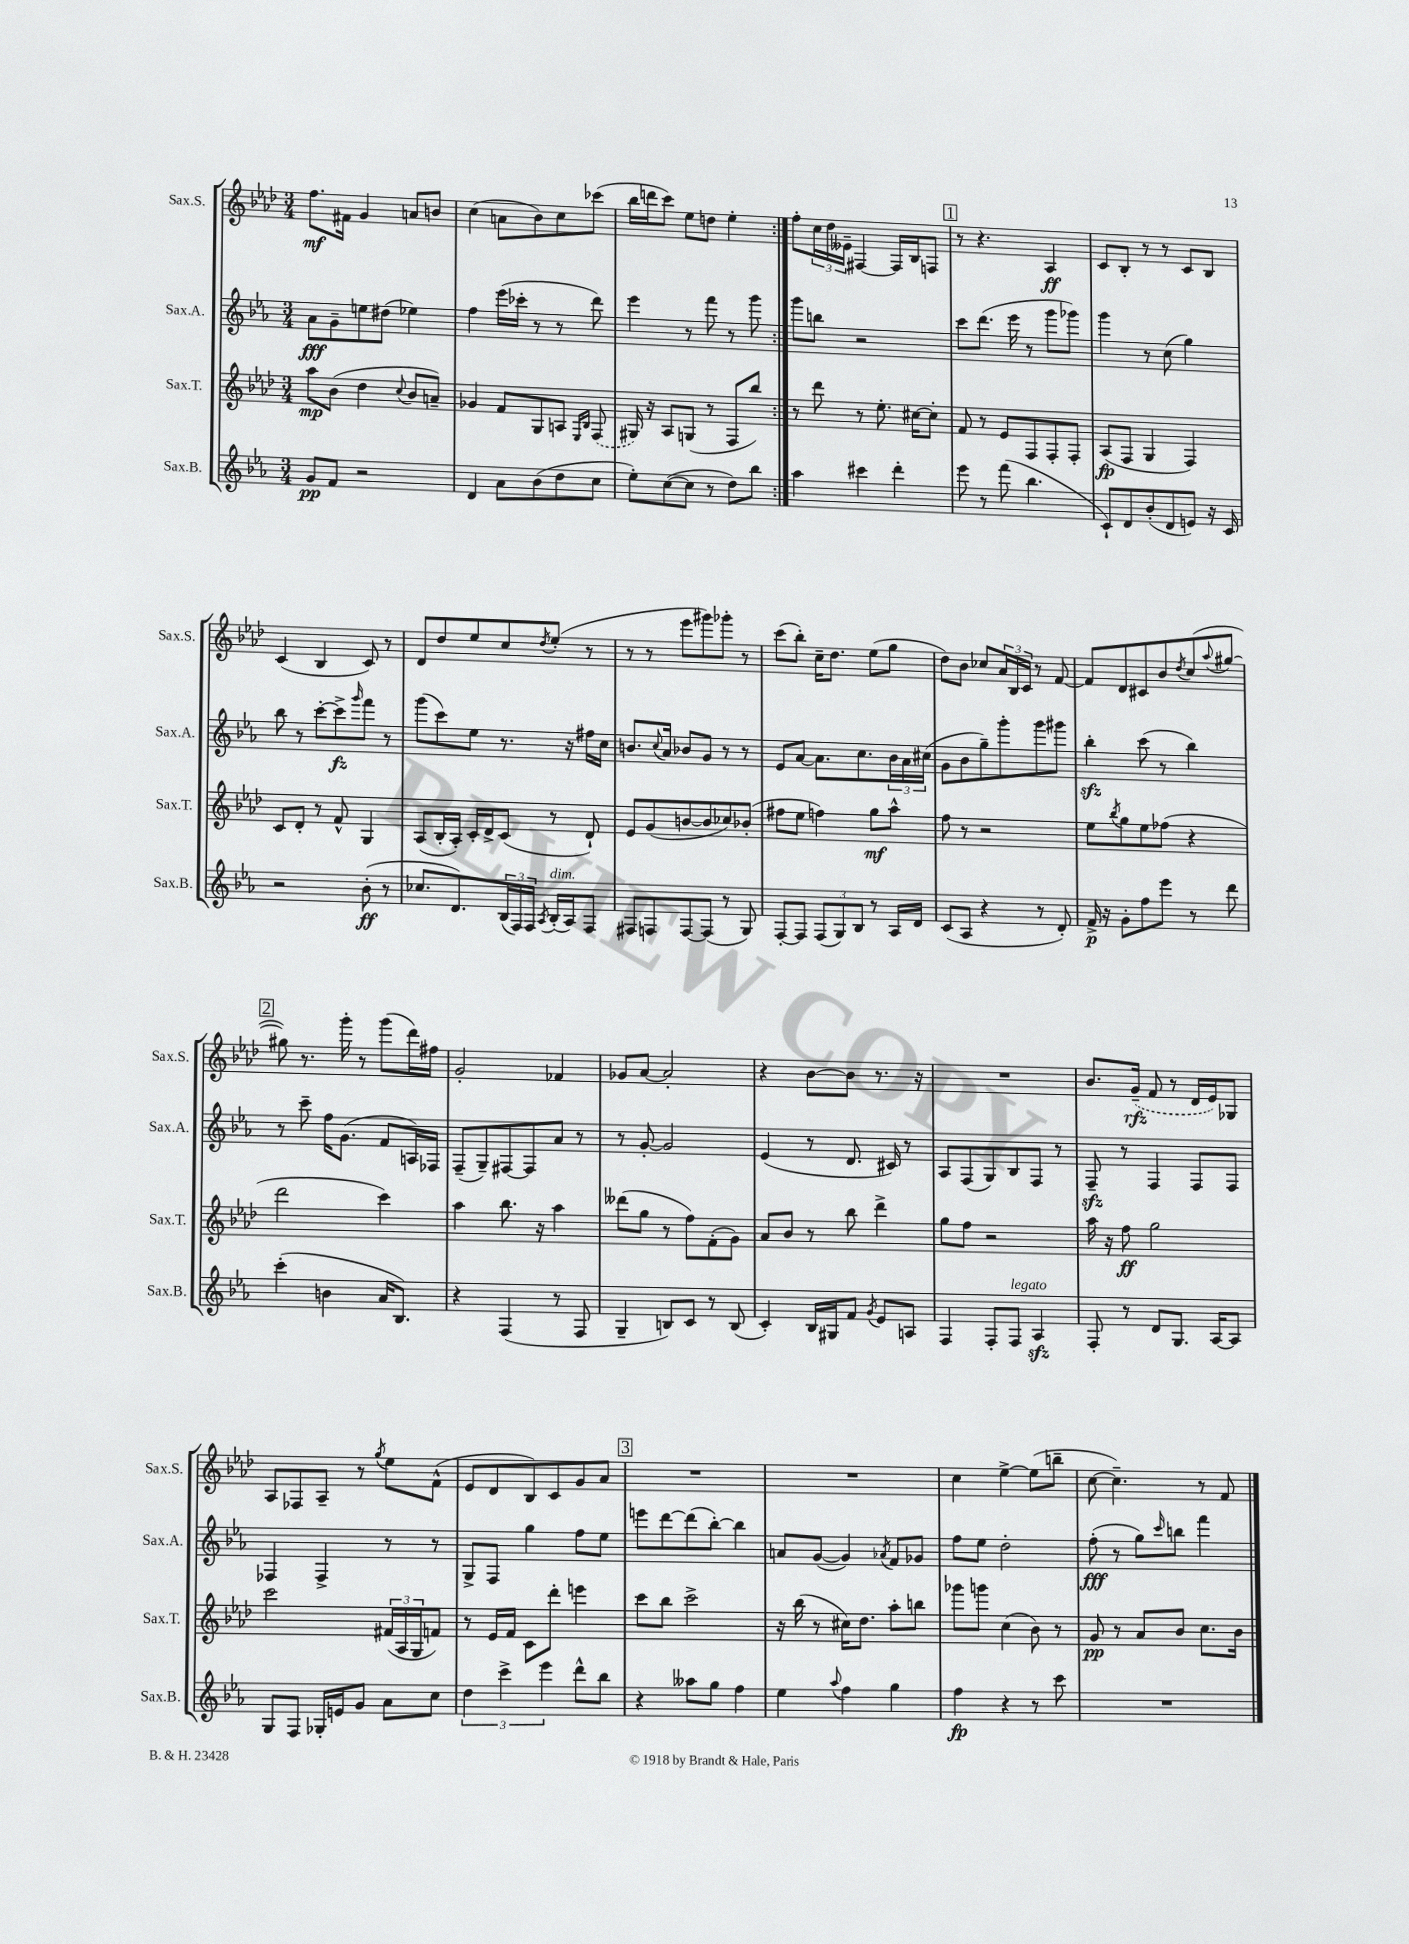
<<
\new StaffGroup <<
\new Staff = "s0" \with { instrumentName = "Sax.S." shortInstrumentName = "Sax.S." } {
    \clef treble \key aes \major \numericTimeSignature \time 3/4
    \repeat volta 2 { f''8.\mf fis'16 g'4 a'8 b'8 |
    c''4( a'8 bes'8) c''8 ces'''8( |
    bes''16 d'''16 c'''8) ees''8 d''8 ees''4-. | }
    f''8-. \tuplet 3/2 { c''16 des''16 eeses'16-- } fis4~ fis16 bes16 f8 |
    \mark \markup { \box "1" } r8 r4. aes4\ff |
    c'8 bes8-. r8 r8 c'8 bes8 |
    c'4( bes4 c'8) r8 |
    des'8 des''8 ees''8 c''8 \acciaccatura { des''8 } ees''8-.( r8 |
    r8 r8 ees'''8 gis'''8) ges'''8-. r8 |
    c'''8( bes''8-.) c''16-- des''8. ees''8( g''8 |
    des''8) bes'8 ces''8 \tuplet 3/2 { aes'16 bes16 c'16 } r8 f'8~ |
    f'8 des'8 cis'8 bes'8 \acciaccatura { des''8 } c''8( \appoggiatura { aes''8 } gis''8~ |
    \mark \markup { \box "2" } gis''8) r8. g'''16-. r8 g'''8( des'''16) fis''16 |
    g'2-. fes'4 |
    ges'8 aes'8~ aes'2-. |
    r4 bes'8~ bes'8 r8. r16 |
    R2. |
    bes'8. \once \slurDashed g'16--\rfz( f'8 r8 des'16 ees'16) ges8 |
    aes8 fes8 aes8-- r8 \acciaccatura { g''8 } ees''8 f'8-^( |
    ees'8 des'8 bes8) c'8 g'8 aes'8 |
    \mark \markup { \box "3" } R2. |
    R2. |
    c''4 ees''4~-> ees''8( b''8-- |
    c''8~ c''4.--) r8 f'8 \bar "|." |
}
\new Staff = "s1" \with { instrumentName = "Sax.A." shortInstrumentName = "Sax.A." } {
    \clef treble \key ees \major \numericTimeSignature \time 3/4
    \repeat volta 2 { aes'8\fff g'8-- e''8 dis''8( ees''4) |
    f''4 ees'''16( ces'''16-. r8 r8 d'''8) |
    ees'''4 r8 f'''8 r8 g'''8 | }
    g'''8 b''8 r2 |
    \mark \markup { \box "1" } c'''8 d'''8.( ees'''16 r8 g'''8 ges'''8) |
    g'''4 r8 c''8( g''4) |
    bes''8 r8 c'''8~-. c'''8->\fz \grace { g'''16 } f'''8 r8 |
    g'''8( c'''8) ees''8 r8. r16 fis''16 c''16 |
    b'8. \appoggiatura { c''8 } aes'16 bes'8 g'8 r8 r8 |
    ees'8 aes'8~ aes'8. c''8. \tuplet 3/2 { bes'16 aes'16 cis''16( } |
    g'8 bes'8 g''8--) g'''8-. g'''8 gis'''8 |
    bes''4-.\sfz c'''8( r8 bes''4) |
    \mark \markup { \box "2" } r8 c'''8-- f''16 g'8.( f'8 a16) fes16 |
    f8--( g8--) fis8~ fis8 aes'8 r8 |
    r8 g'8~-. g'2 |
    ees'4( r8 d'8. cis'16) r8 |
    aes8 f8( g8) bes8 f8 r8 |
    f8--\sfz r8 f4 f8 f8 |
    fes4 fes4-> r8 r8 |
    g8-> f8 g''4 f''8 ees''8 |
    \mark \markup { \box "3" } e'''8 d'''8~ d'''8( bes''8~-.) bes''4 |
    a'8 g'8~( g'4) \acciaccatura { aes'8 } f'8 ges'8 |
    f''8 ees''8 d''2-. |
    f''8-.\fff( r8 g''8) \grace { c'''16 } b''8 f'''4 \bar "|." |
}
\new Staff = "s2" \with { instrumentName = "Sax.T." shortInstrumentName = "Sax.T." } {
    \clef treble \key aes \major \numericTimeSignature \time 3/4
    \repeat volta 2 { aes''8\mp bes'8( des''4 \appoggiatura { c''8 } bes'8 a'8--) |
    ges'4 f'8 g8 a8 \grace { ees16 bes16 } \once \slurDashed f8( |
    gis16) r16 aes8 g8( r8 f8 bes''8) | }
    r8 des'''8 r8 ees''8.-. cis''16~ cis''8-. |
    \mark \markup { \box "1" } f'8 r8 ees'8 f8 f8-. f8-. |
    aes8\fp( f8 g4 f4) |
    c'8 des'8-. r8 f'8-^ g4 |
    aes8( bes16-. aes16-.) c'16-. des'16-> c'8( r8 des'8-!) |
    ees'8 g'8( b'8~ b'8 ces''8) bes'8-.( |
    fis''8 ees''8 f''4) g''8\mf aes''8-^ |
    f''8 r8 r2 |
    ees''8 \acciaccatura { bes''8 } g''8 ees''8 fes''8( r4 |
    \mark \markup { \box "2" } des'''2 c'''4) |
    aes''4 bes''8. r16 aes''4 |
    deses'''8( g''8 r8 f''8) f'8-.( g'8) |
    aes'8 bes'8 r8 bes''8 des'''4-> |
    g''8 f''8 r2 |
    aes''16 r16 f''8\ff g''2 |
    c'''2 \tuplet 3/2 { fis'16( aes16 g16 } f'8) |
    r8 ees'16 f'16 c'8 des'''8-. e'''4 |
    \mark \markup { \box "3" } c'''8 bes''8 c'''2-> |
    r16 bes''16( r8 cis''16) des''8. aes''8-. b''8 |
    ges'''8 g'''8 c''4( bes'8) r8 |
    g'8\pp r8 aes'8 bes'8 c''8. bes'16 \bar "|." |
}
\new Staff = "s3" \with { instrumentName = "Sax.B." shortInstrumentName = "Sax.B." } {
    \clef treble \key ees \major \numericTimeSignature \time 3/4
    \repeat volta 2 { g'8\pp f'8 r2 |
    d'4 aes'8 bes'8( d''8 c''8 |
    ees''8-.) c''8~( c''8 r8 d''8) bes''8 | }
    aes''4 cis'''4 d'''4-. |
    \mark \markup { \box "1" } ees'''8 r8 f'''8( bes''4. |
    c'8-!) d'8 bes'8-.( d'8 e'8) r16 c'16 |
    r2 bes'8-.\ff( r8 |
    ces''8. d'8.) \tuplet 3/2 { bes16( f16) f16 } \acciaccatura { aes8 } bes16-.^\markup { \italic "dim." }( aes16) f8 |
    fis8 f8 f8~ f8( r8 g8) |
    f8~-. f8 \tuplet 3/2 { f8( g8) bes8 } r8 aes16 d'16 |
    c'8( aes8 r4 r8 d'8-.) |
    f'16->\p r16 g'8-. f''8 ees'''8 r8 d'''8 |
    \mark \markup { \box "2" } c'''4-.( b'4 aes'16 bes8.) |
    r4 f4( r8 f8 |
    g4-- b8) c'8 r8 b8( |
    c'4-.) bes16 gis16 f'8 \acciaccatura { g'8 } ees'8 a8 |
    f4 f8-. f8^\markup { \italic "legato" } aes4\sfz |
    f8-. r8 d'8 g8. aes16~ aes8 |
    g8 f8 ges16-. e'16 g'8 aes'8 c''8 |
    \tuplet 3/2 { d''4 c'''4-> ees'''4 } d'''8-^ bes''8 |
    \mark \markup { \box "3" } r4 aeses''8 g''8 f''4 |
    ees''4 \appoggiatura { aes''8 } f''4 g''4 |
    f''4\fp r4 r8 c'''8 |
    R2. \bar "|." |
}
>>
>>
\layout { \context { \Score \remove "Bar_number_engraver" } }
